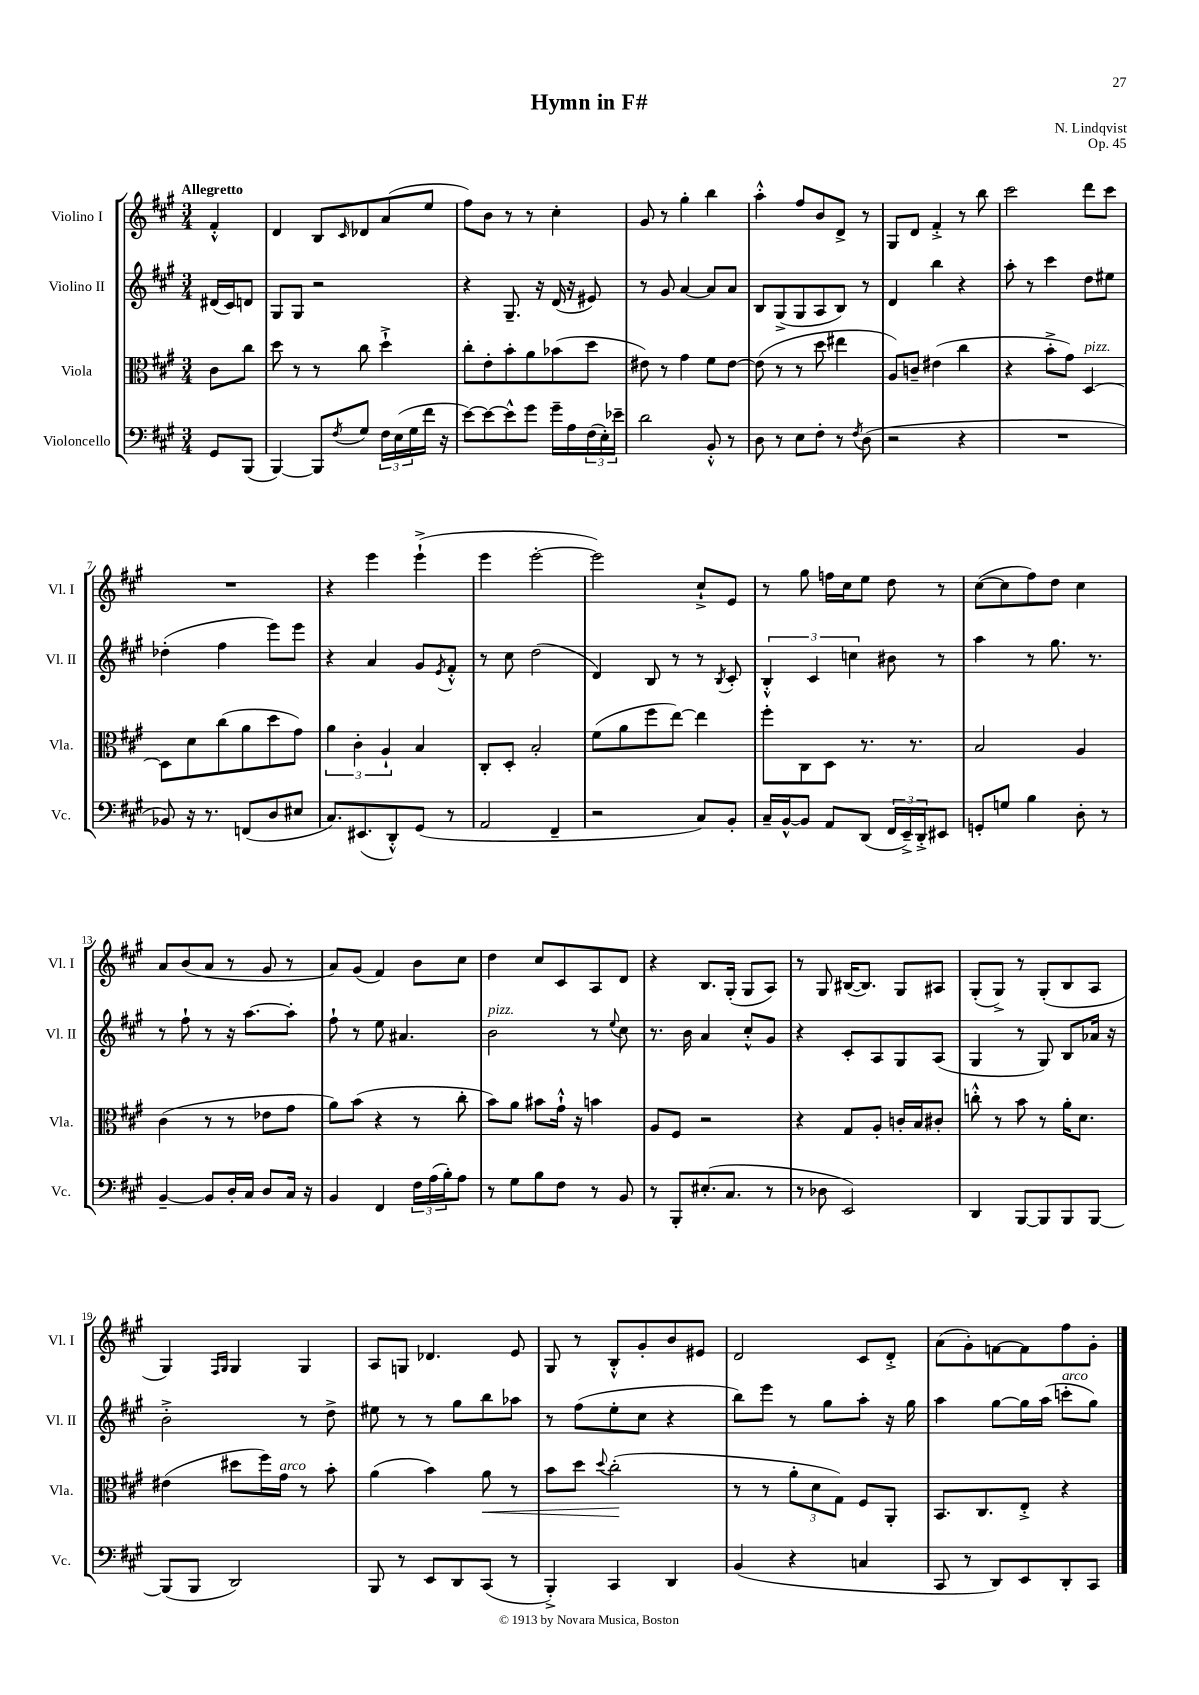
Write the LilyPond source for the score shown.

\header { title = "Hymn in F#" composer = "N. Lindqvist" opus = "Op. 45" }
<<
\new StaffGroup <<
\new Staff = "s0" \with { instrumentName = "Violino I" shortInstrumentName = "Vl. I" } {
    \clef treble \key a \major \numericTimeSignature \time 3/4 \partial 4 \tempo "Allegretto"
    fis'4-.-^ |
    d'4 b8 \grace { cis'16 } des'8 a'8( e''8 |
    fis''8) b'8 r8 r8 cis''4-. |
    gis'8 r8 gis''4-. b''4 |
    a''4-.-^ fis''8 b'8 d'8-> r8 |
    gis8 d'8 fis'4-.-> r8 b''8 |
    cis'''2 d'''8 cis'''8 |
    R2. |
    r4 e'''4 e'''4-!->( |
    e'''4 e'''2~-. |
    e'''2) cis''8-!-> e'8 |
    r8 gis''8 f''16 cis''16 e''8 d''8 r8 |
    cis''8~( cis''8 fis''8) d''8 cis''4 |
    a'8 b'8( a'8 r8 gis'8 r8 |
    a'8) gis'8( fis'4) b'8 cis''8 |
    d''4 cis''8 cis'8 a8 d'8 |
    r4 b8. gis16-.( gis8 a8) |
    r8 gis8 bis16~( bis8.) gis8 ais8 |
    gis8-.( gis8->) r8 gis8-.( b8 a8 |
    gis4) \grace { fis16 gis16 } gis4 gis4 |
    a8 g8 des'4. e'8 |
    gis8 r8 b8-.-^ gis'8-. b'8 eis'8 |
    d'2 cis'8 d'8-.-> |
    a'8( gis'8-.) f'8~ f'8 fis''8 gis'8-. \bar "|." |
}
\new Staff = "s1" \with { instrumentName = "Violino II" shortInstrumentName = "Vl. II" } {
    \clef treble \key a \major \numericTimeSignature \time 3/4 \partial 4
    dis'16( cis'16) d'8 |
    gis8 gis8 r2 |
    r4 gis8.-- r16 d'16( r16 eis'8) |
    r8 gis'8 a'4~ a'8 a'8 |
    b8 gis8->( gis8 a8 b8) r8 |
    d'4 b''4 r4 |
    a''8-. r8 cis'''4 d''8 eis''8 |
    des''4-.( fis''4 e'''8) e'''8 |
    r4 a'4 gis'8 \acciaccatura { e'8 } fis'8-.-^ |
    r8 cis''8 d''2( |
    d'4) b8 r8 r8 \acciaccatura { b8 } cis'8-. |
    \tuplet 3/2 { b4-.-^ cis'4 c''4 } bis'8 r8 |
    a''4 r8 gis''8. r8. |
    r8 fis''8-! r8 r16 a''8.~ a''8-. |
    fis''8-! r8 e''8 ais'4. |
    b'2^\markup { \italic "pizz." } r8 \appoggiatura { e''8 } cis''8 |
    r8. b'16 a'4 cis''8-.-^ gis'8 |
    r4 cis'8-. a8 gis8 a8( |
    gis4 r8 gis8) b8 aes'16 r16 |
    b'2-.-> r8 d''8-> |
    eis''8 r8 r8 gis''8 b''8 aes''8 |
    r8 fis''8( e''8-. cis''8 r4 |
    b''8) e'''8 r8 gis''8 a''8-. r16 gis''16 |
    a''4 gis''8~ gis''16 a''16( c'''8-.^\markup { \italic "arco" } gis''8) \bar "|." |
}
\new Staff = "s2" \with { instrumentName = "Viola" shortInstrumentName = "Vla." } {
    \clef alto \key a \major \numericTimeSignature \time 3/4 \partial 4
    cis'8 cis''8 |
    d''8 r8 r8 cis''8 d''4-!-> |
    cis''8-. e'8-. b'8-. a'8 bes'8( d''8 |
    eis'8) r8 gis'4 fis'8 eis'8~ |
    eis'8( r8 r8 d''8 eis''4 |
    a8) c'8-- eis'4( cis''4 |
    r4 b'8-.-> gis'8) d4~^\markup { \italic "pizz." } |
    d8 d'8 cis''8( a'8 d''8 gis'8) |
    \tuplet 3/2 { a'4 cis'4-. a4-! } b4 |
    cis8-. d8-. b2-. |
    fis'8( a'8 fis''8 e''8~) e''4 |
    fis''8-. cis8 d8 r8. r8. |
    b2 a4 |
    cis'4( r8 r8 ees'8 gis'8 |
    a'8) b'8( r4 r8 cis''8-. |
    b'8) a'8 bis'8 gis'16-!-^ r16 b'4 |
    a8 fis8 r2 |
    r4 gis8 a8-. c'16-. b16 cis'8-. |
    c''8-.-^ r8 b'8 r8 a'16-. d'8. |
    eis'4( dis''8 fis''16) gis'16^\markup { \italic "arco" } r8 b'8-. |
    a'4( b'4) a'8\< r8 |
    b'8 d''8 \appoggiatura { d''8 } cis''2-.\!( |
    r8 r8 \tuplet 3/2 { a'8-. d'8 gis8) } fis8 a,8-. |
    b,8. cis8. e8-.-> r4 \bar "|." |
}
\new Staff = "s3" \with { instrumentName = "Violoncello" shortInstrumentName = "Vc." } {
    \clef bass \key a \major \numericTimeSignature \time 3/4 \partial 4
    gis,8 b,,8( |
    b,,4~) b,,8 \acciaccatura { fis8 } gis8 \tuplet 3/2 { fis16 e16( gis16 } fis'16 r16 |
    e'8~) e'8~ e'8-^ gis'8 gis'16-- a16 \tuplet 3/2 { fis16( e16-.) ees'16-- } |
    d'2 b,8-.-^ r8 |
    d8 r8 e8 fis8-. r8 \acciaccatura { fis8 } d8( |
    r2 r4 |
    R2. |
    bes,8) r16 r8. f,8( d8 eis8 |
    cis8.) eis,8.( d,8-.-^) gis,8( r8 |
    a,2 fis,4-- |
    r2 cis8) b,8-. |
    cis16-- b,16~-^ b,8 a,8 d,8( \tuplet 3/2 { fis,16 e,16--->) d,16-.-> } eis,8 |
    g,8-. g8 b4 d8-. r8 |
    b,4~-- b,8 d16-. cis16 d8 cis16 r16 |
    b,4 fis,4 \tuplet 3/2 { fis16 a16( b16-.) } a8 |
    r8 gis8 b8 fis8 r8 b,8 |
    r8 b,,8-. eis8.-.( cis8. r8 |
    r8 des8 e,2) |
    d,4 b,,8~ b,,8 b,,8 b,,8~ |
    b,,8( b,,8 d,2) |
    b,,8 r8 e,8 d,8 cis,8( r8 |
    b,,4-.->) cis,4 d,4 |
    b,4( r4 c4 |
    cis,8 r8 d,8) e,8 d,8-. cis,8 \bar "|." |
}
>>
>>
